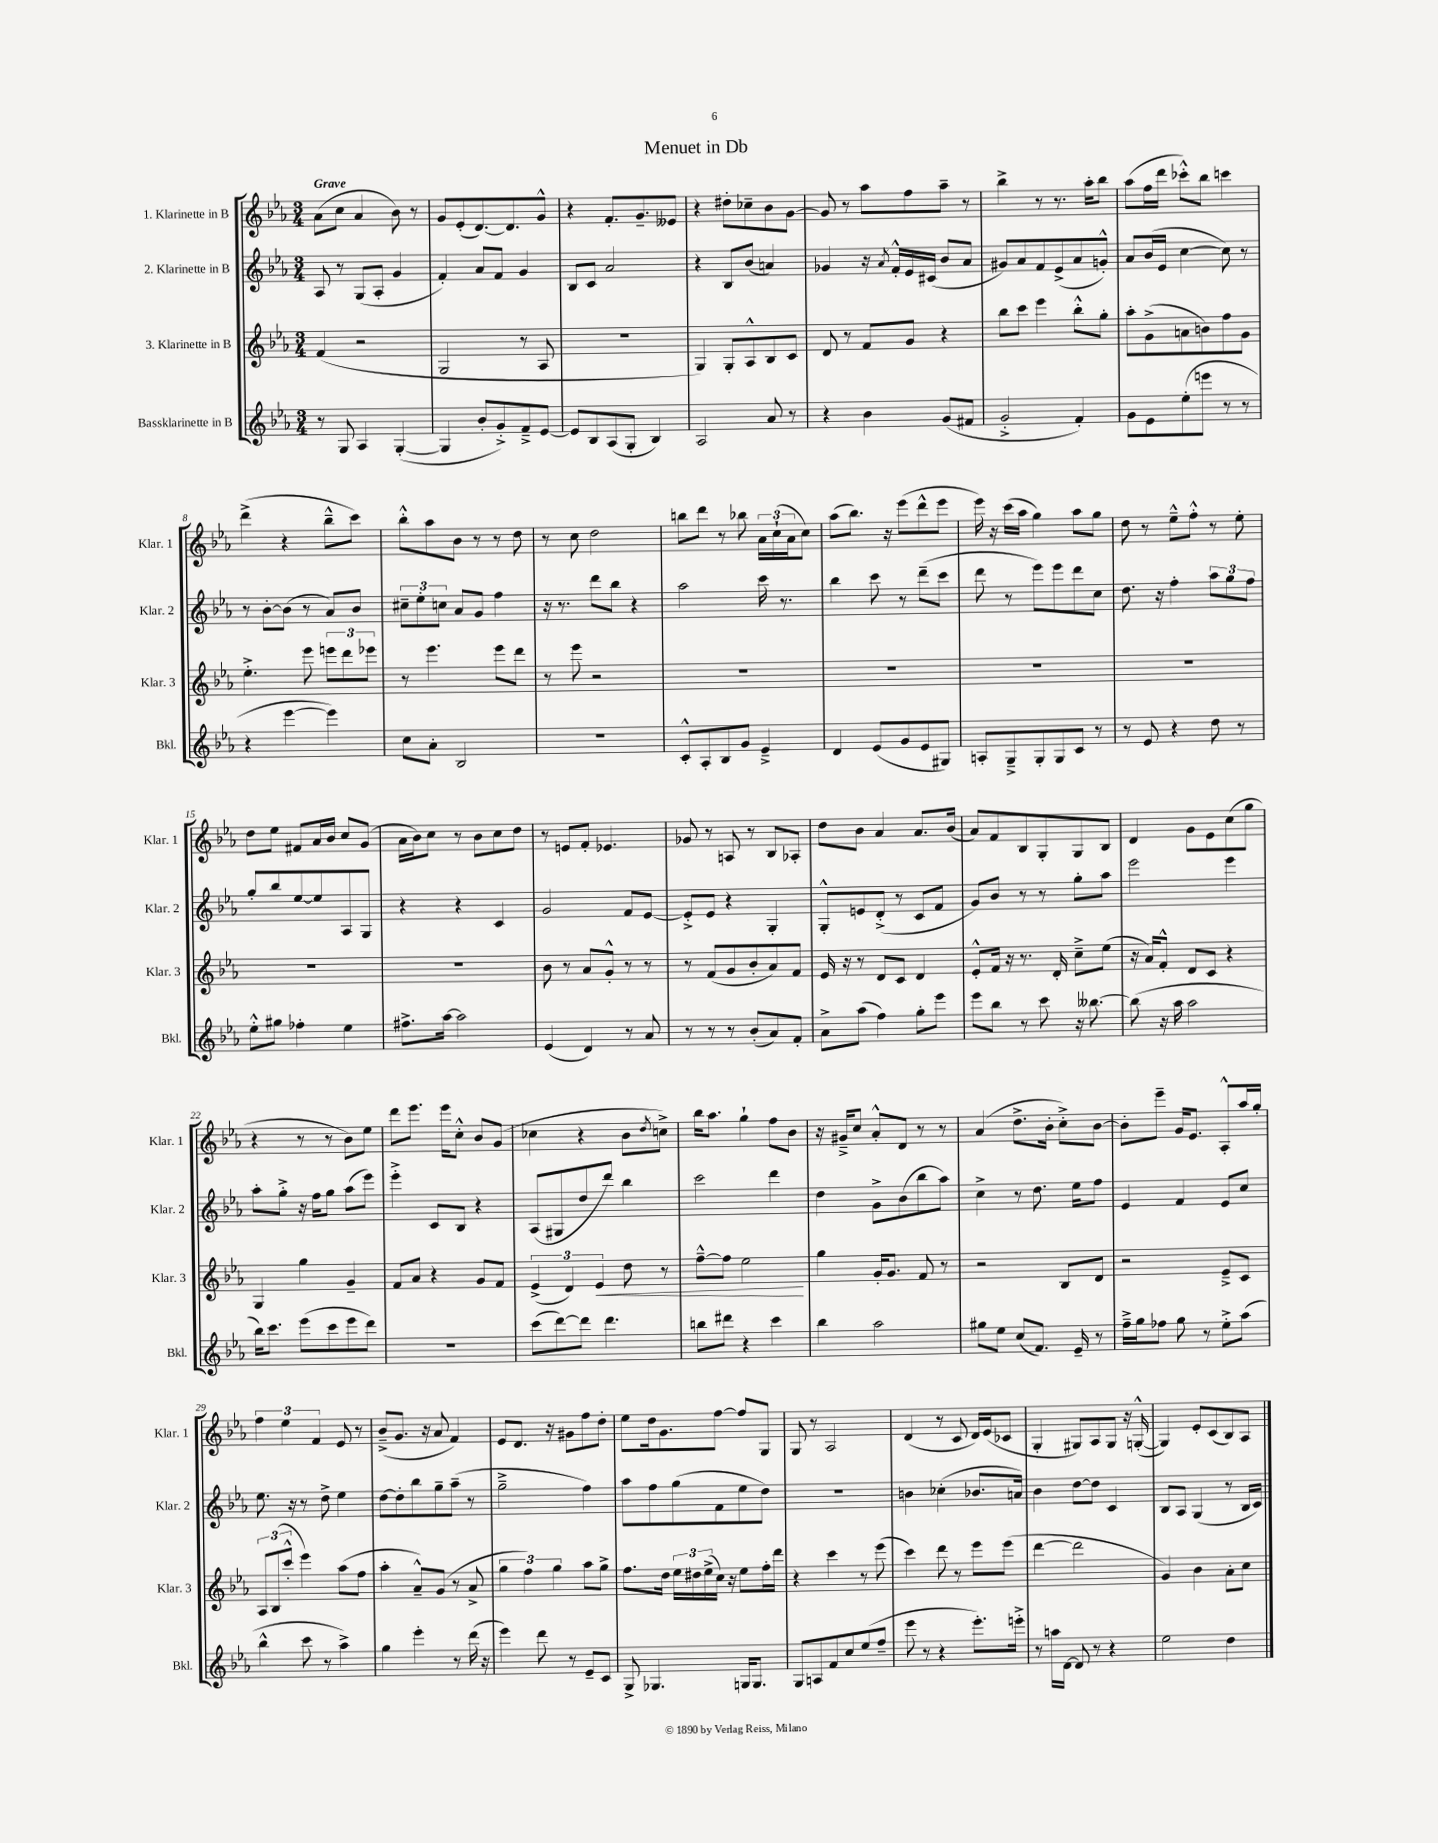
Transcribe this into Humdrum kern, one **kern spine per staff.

**kern	**kern	**kern	**kern
*staff4	*staff3	*staff2	*staff1
*clefG2	*clefG2	*clefG2	*clefG2
*k[b-e-a-]	*k[b-e-a-]	*k[b-e-a-]	*k[b-e-a-]
*M3/4	*M3/4	*M3/4	*M3/4
8r	(4f	8A-	(8a-
8G	.	8r	8cc
4A-	2r	(8G	4a-
.	.	8A-'	.
([4G'	.	4g	8b-)
.	.	.	8r
=	=	=	=
4G]	2G	4f')	8g
.	.	.	(8e-'
8b-'	.	8a-	[8.d)
8g'^)	.	8f	.
.	.	.	8.d]
8f~^	8r	4g	.
[8e-	8A-	.	8g^^
=	=	=	=
8e-]	2.r	8B-	4r
8B-	.	8c	.
(8A-	.	2a-	8.f'
8G'	.	.	.
.	.	.	8.g~
4B-)	.	.	.
.	.	.	8e--
=	=	=	=
2A-	4G)	4r	4r
.	8G'	8B-	8dd#'
.	8A-^^	(8b-	8cc-~
8a-	8B-	4a)	8b-
8r	8c	.	[8g
=	=	=	=
4r	8d	4g-	8g]
.	8r	.	8r
4b-	8f	16r	8aa-
.	.	8qa-	.
.	.	16f'^^	.
.	8g	16e-	8ff
.	.	(16c#	.
(8g	4r	8b-	8aa-~
8f#	.	8a-	8r
=	=	=	=
2g'^	8bb-	8g#)	4bb-^
.	8ccc	8a-	.
.	4eee-	8f	8r
.	.	(8e-^	8.r
4f')	8bb-'^^	8a-	.
.	.	.	16aa-'
.	8gg'	8g'^^)	8bb-
=	=	=	=
8g	8aa-'	8a-	(8aa-
8e-	(8g^	(16b-	16ff
.	.	16e-	16ddd
(8ee-'	8a	[4cc	8ccc-'^^)
8eee	8b)	.	8bb-
8r	8ff	8cc])	4ccc
8r	8g	8r	.
=	=	=	=
4r	4.ee-'^	8r	(4ddd^
.	.	[8b-'	.
[4eee-	.	(8b-]	4r
.	8eee-	8r	.
4eee-])	12eee	8a-)	8bb-~^^
.	12ddd	.	.
.	.	8b-	8ccc)
.	12eee-	.	.
=	=	=	=
8cc	8r	12cc#~	8bb-'^^
.	.	12ee-'	.
8a-'	4.eee-	.	8aa-
.	.	12cc	.
2B-	.	8a-	8b-
.	.	8g	8r
.	8eee-	4ff	8r
.	8ddd	.	8dd
=	=	=	=
2.r	8r	16r	8r
.	.	8.r	.
.	8eee-	.	8cc
.	2r	8ddd	2dd
.	.	8bb-	.
.	.	4r	.
=	=	=	=
8c'^^	2.r	2aa-	8bb
8A-'	.	.	8ddd
8B-	.	.	8r
8g	.	.	8bb-
4e-~^	.	16ccc	24a-
.	.	.	(24cc`
.	.	8.r	.
.	.	.	24a-
.	.	.	8cc)
=	=	=	=
4d	2.r	4bb-	(8aa-
.	.	.	8.bb-)
(8e-	.	8ccc	.
.	.	.	16r
8g	.	8r	(8eee-
8e-	.	(8ddd~	8ddd^^
8G#)	.	8ccc	8eee-
=	=	=	=
8A'	2.r	8ddd	16eee-)
.	.	.	16r
8G~^	.	8r	(16ccc
.	.	.	16aa-
8G'	.	8eee-)	4gg)
8G	.	8eee-	.
8c	.	8ddd	8aa-
8r	.	8cc	8gg
=	=	=	=
8r	2.r	8.dd	8dd
8e-	.	.	8r
.	.	16r	.
4r	.	4ff'	8ee-~^^
.	.	.	8ff'^^
8dd	.	12aa-	8r
.	.	12gg	.
8r	.	.	8ee-'
.	.	12ff	.
=	=	=	=
8ee-'^^	2.r	8gg'	8dd
8gg#	.	8bb-	8ee-
4ff-'	.	[8ee-	8f#
.	.	8ee-]	16a-
.	.	.	16b-
4ee-	.	8A-	8cc
.	.	8G	(8g
=	=	=	=
8.ff#^	2.r	4r	16a-
.	.	.	16b-)
.	.	.	8cc
[16aa-	.	.	.
2aa-]	.	4r	8r
.	.	.	8b-
.	.	4c	8cc
.	.	.	8dd
=	=	=	=
(4e-	8b-	2g	8r
.	8r	.	8e
4d)	8a-	.	8f'
.	8g'^^	.	4.e-
8r	8r	8f	.
8a-	8r	[8e-	.
=	=	=	=
8r	8r	8e-'^]	8g-
8r	(8f	8e-	8r
8r	8g	4r	8A
(8b-'	8b-'	.	8r
8a-)	8a-)	4G'	8B-
8f'	8f	.	8A-'
=	=	=	=
8a-^	16e-	8G'^^	8dd
.	16r	.	.
(8aa-	8r	8e	8b-
4ff)	8d	(8d'^	4a-
.	8c	8r	.
8gg'	4d	8c	8.a-
8eee-	.	8f	.
.	.	.	(16b-
=	=	=	=
8eee-	8e-'^^	8g)	8a-)
8bb-	16f	8b-	8f
.	16r	.	.
8r	8.r	8r	8B-
8ccc	.	8r	8G'
.	16d'	.	.
16r	8cc~^	8gg'	8G
[8.bb--	.	.	.
.	(8ee-	8aa-	8B-
=	=	=	=
(8bb--]	16r	2eee-	4d
.	16a-)	.	.
16r	8f'^^	.	.
16aa-	.	.	.
2aa-	8d	.	8g
.	8c	.	8e-
.	4r	4eee-	(8cc
.	.	.	8gg
=	=	=	=
16bb-)	4G	8aa-'	4r
8.ccc	.	.	.
.	.	8gg'^	.
(8eee-	4gg	16r	8r
.	.	16ff	.
8ccc	.	8gg	8r
8eee-	4g~	(8aa-	8b-)
8ddd)	.	8eee-)	8ee-
=	=	=	=
2.r	8f	4eee-'^	8ddd
.	8a-	.	8.eee-
.	4r	8c	.
.	.	.	16eee-
.	.	8B-	8cc'^^
.	8g	4r	8b-
.	8f	.	(8g
=	=	=	=
(8ccc	(6e-^	(8A-	4cc-
[8ddd)	.	8G#	.
.	6d)	.	.
8ddd]	.	8dd	4r
.	6e-	.	.
4.ddd	.	8ddd)	.
.	8dd	4bb-	8b-
.	.	.	8qdd
.	8r	.	8cc^)
=	=	=	=
8bb	[8ff~^^	2ccc	16bb-
.	.	.	8.aa-
8ddd#	8ff]	.	.
4r	2ee-	.	4gg`
4ccc	.	4ddd	8ff
.	.	.	8b-
=	=	=	=
4bb-	4gg	4dd	16r
.	.	.	16g#~^
.	.	.	8cc
2aa-	16g'	8g^	8a-'^^
.	8.g	.	.
.	.	(8b-	8d
.	8f	8bb-	8r
.	8r	8aa-)	8r
=	=	=	=
8gg#	2r	4cc^	(4a-
8ee-	.	.	.
(8cc	.	8r	8.dd^
8.f)	.	8.dd	.
.	.	.	16b-'
.	8B-	.	8cc'^)
16e-~	.	16ee-	.
8r	8d	8ff	[8b-
=	=	=	=
16ff~^	2r	4e-	8b-']
16gg	.	.	.
8ff-	.	.	8eee-~
8gg	.	4f	16g
.	.	.	8.e-
8r	.	.	.
8ee-'^	8e-~^	8e-	8A-'^^
(8aa-	8c	8cc	16aa-
.	.	.	16gg'
=	=	=	=
4bb-^^	12A-	8.ee-	6ff
.	(12B-	.	.
.	12ccc'^^	.	6ee-
.	.	16r	.
8ccc	4eee-)	8r	.
.	.	.	6f
8r	.	8dd^	.
4aa-^)	(8aa-	4ee-	8e-
.	8ff	.	8r
=	=	=	=
4gg	4aa-'	[8dd	(8b-~^
.	.	8dd']	8.g
4eee-'	8a-~^^)	8bb-	.
.	.	.	16r
.	(8g	8gg~	8a-
8r	8r	(8aa-~	4f)
(16ddd	8a-^	8r	.
16r	.	.	.
=	=	=	=
4eee-)	6gg	2gg~^	8e-
.	.	.	8.d
.	6ff)	.	.
8ddd	.	.	.
.	.	.	16r
.	6gg	.	.
8r	.	.	8g#
8e-~	8aa-	4ff)	8ff
8c	8gg^	.	8dd'
=	=	=	=
8G^	8.ff	8aa-	8ee-
4.G-	.	8ff	16dd
.	16dd	.	8.g
.	24ee-	(8gg	.
.	24dd#	.	.
.	(24ee-^	.	.
.	16cc)	8f	[8ff
.	16r	.	.
16G	8ee-	8ee-	8ff]
8.G	.	.	.
.	16ff'	8dd)	8G
.	16ddd	.	.
=	=	=	=
8G	4r	2.r	8G
8A	.	.	8r
8f	4ccc	.	2A-
8cc	.	.	.
(8ee-	8r	.	.
8ff~	(8eee-	.	.
=	=	=	=
8eee-	4ccc)	4b	(4d
8r	.	.	.
4r	8ddd	(4cc-'	8r
.	8r	.	8c
8.eee-')	8eee-	8.b-	16d)
.	.	.	(16e-
.	(8eee-	.	8c-
16eee'^	.	16a)	.
=	=	=	=
8r	[4ddd	4b-	4G'
16aa	.	.	.
[16d	.	.	.
8d]	2ddd]	[8dd	8G#)
8r	.	8dd]	8A-
4r	.	4c	8G#
.	.	.	16r
.	.	.	([16G'^^
=	=	=	=
2ee-	4g)	8B-	4G])
.	.	8A-	.
.	4b-	(4G	8e-'
.	.	.	(8c
4dd	8a-'	8r	8B-)
.	8cc	16B-	8A-
.	.	16c)	.
==	==	==	==
*-	*-	*-	*-
